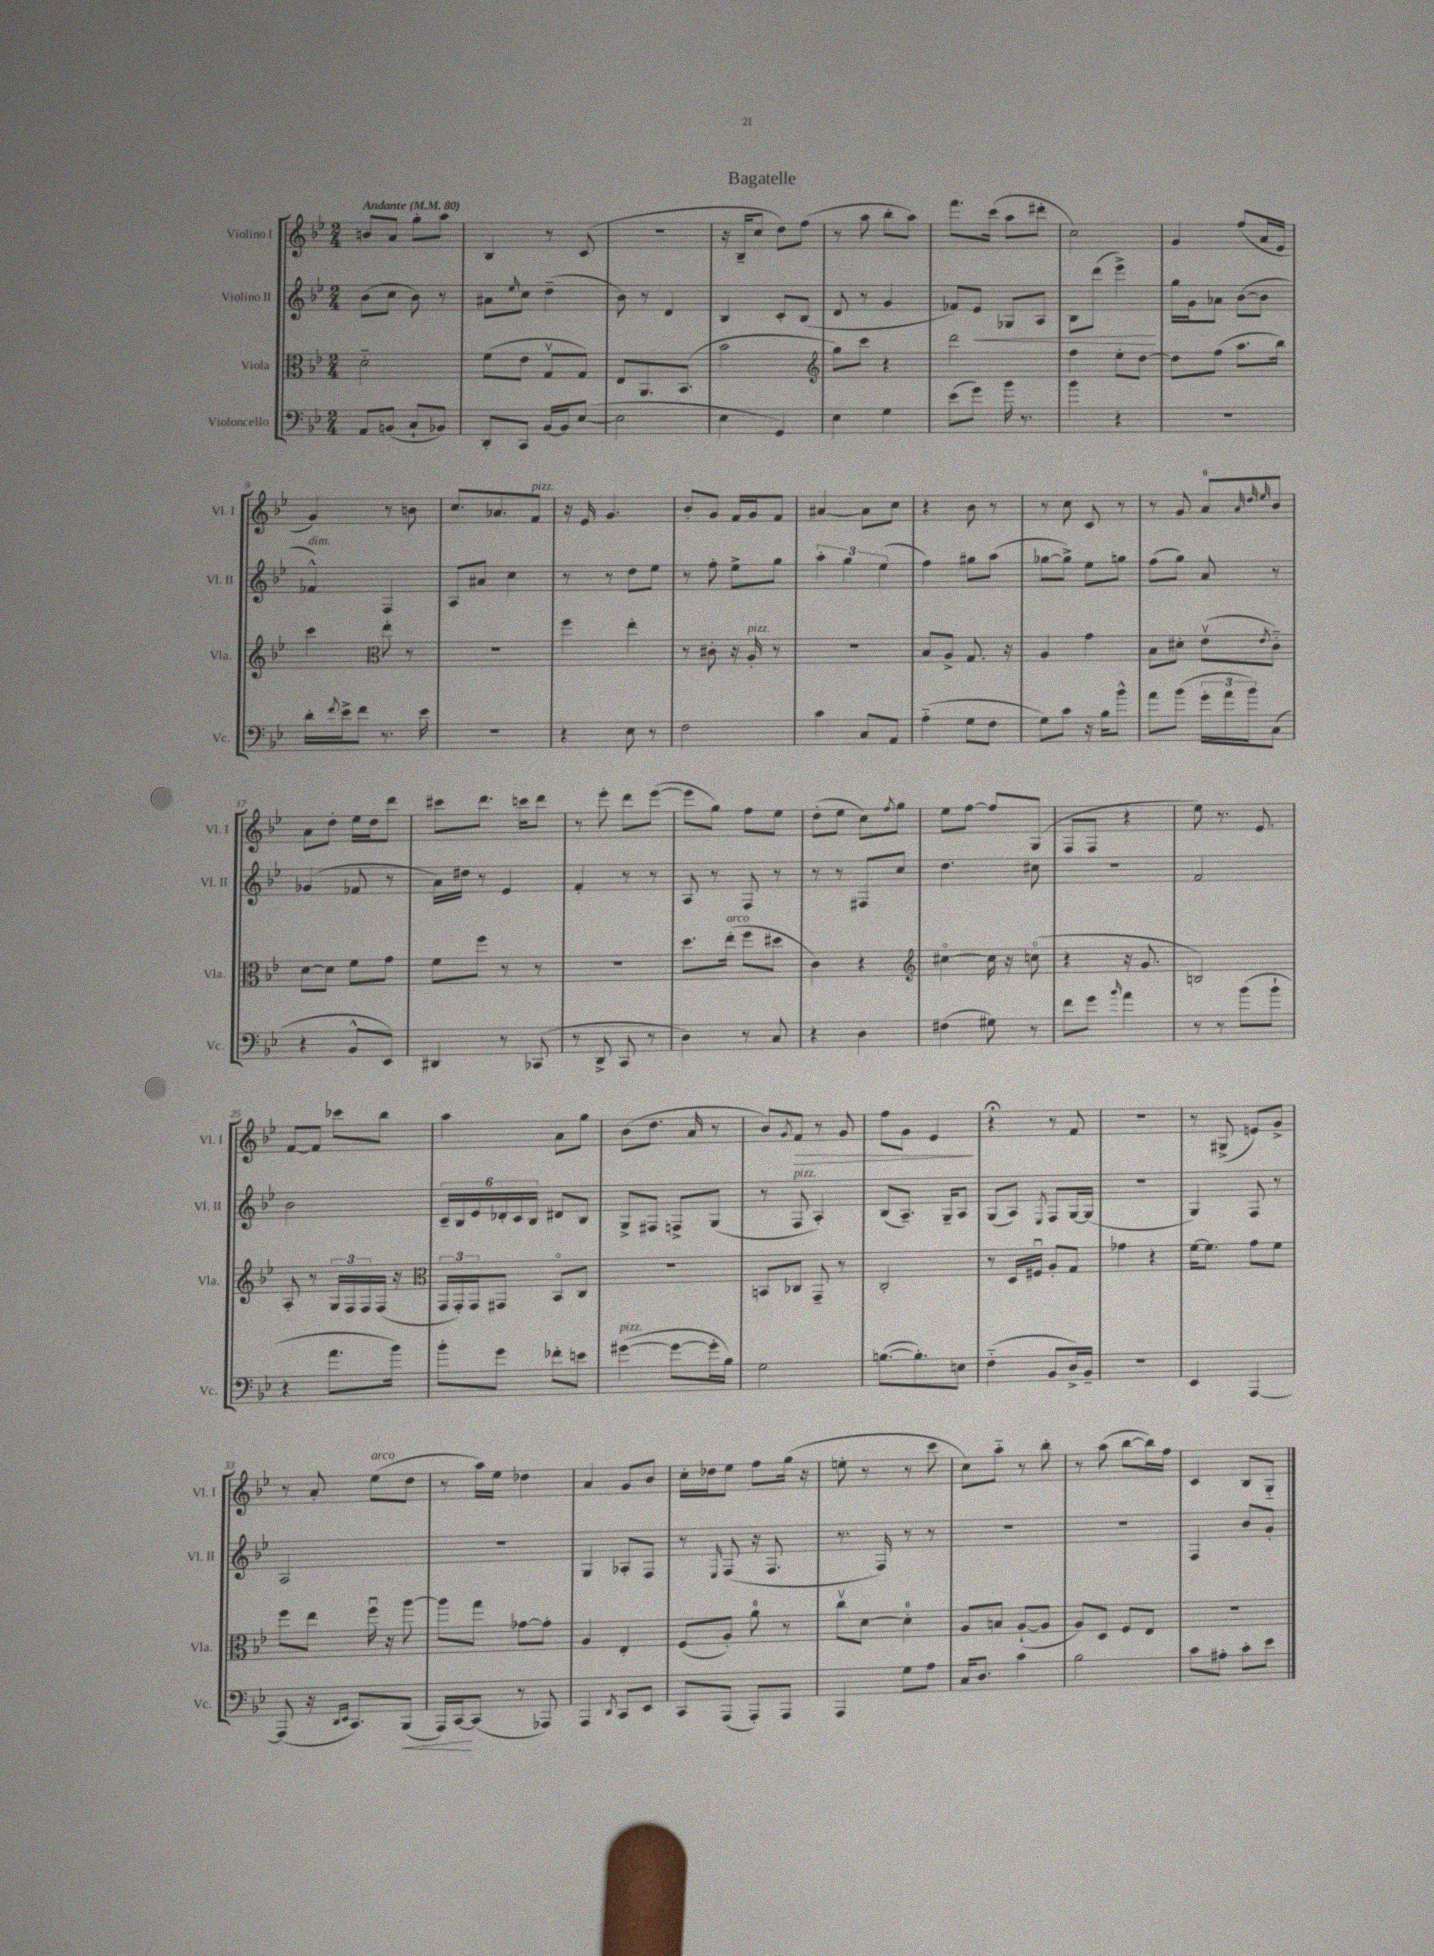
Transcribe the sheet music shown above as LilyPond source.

\header { title = "Bagatelle" }
<<
\new StaffGroup <<
\new Staff = "s0" \with { instrumentName = "Violino I" shortInstrumentName = "Vl. I" } {
    \clef treble \key bes \major \numericTimeSignature \time 2/4 \tempo "Andante" 4 = 80
    b'8 a'8 g''8-. a''8 |
    bes4 r8 c'8( |
    R2 |
    r16 bes16-- c''8 d''8) f''8( |
    r8 a''8 bes''8-. a''8) |
    f'''8. c'''16( a''8 dis'''8-. |
    c''2) |
    g'4 f''8( a'16 ees'16 |
    g'4) r8 b'8 |
    c''8. aes'8. f'8^\markup { \italic "pizz." } |
    r16 ees'16 g'4. |
    bes'8-. g'8 f'16 g'16 f'8 |
    ais'4~ ais'8 c''8 |
    r4 bes'8 r8 |
    r8 c''8 c'8 r8 |
    r8 g'8 a'8-0 \grace { a'32 d''32 ees''32 } bes'8 |
    a'8 d''8-. ees''16 d''16 d'''8 |
    cis'''8 d'''8. c'''16 d'''8 |
    r8 ees'''8-. d'''8 ees'''8~( |
    ees'''8 g''8) f''8 ees''8 |
    d''8-.( ees''8 c''8) \acciaccatura { f''8 } g''8 |
    ees''8 f''8~ f''8 g8( |
    f8 f8 r4 |
    ees''8) r8. ees'8. |
    f'8~ f'8 ces'''8 bes''8 |
    a''4 a'8 g''8 |
    bes'8( d''8. a'16 r8 |
    bes'8) \acciaccatura { g'8 } f'8\> r8 g'8 |
    f''8 g'8 ees'4\! |
    r4\fermata r8 f'8 |
    r2 |
    r8 gis8->( e'8) g'8-> |
    r8 a'8-. ees''8^\markup { \italic "arco" }( d''8 |
    r8 a''16) ees''16 des''4 |
    a'4 g'8 bes'8 |
    c''16-. des''16 ees''8 f''8 g''16( r16 |
    e''8-. r8 r8 c'''8 |
    c''8) a''8-_ r8 bes''8-. |
    r8 a''8( bes''8~ bes''16) f''16 |
    c'4 bes8 g8-_ \bar "|." |
}
\new Staff = "s1" \with { instrumentName = "Violino II" shortInstrumentName = "Vl. II" } {
    \clef treble \key bes \major \numericTimeSignature \time 2/4
    bes'8( c''8 bes'8) r8 |
    ais'8 \grace { ees''16 } c''8 d''4--( |
    bes'8) r8 d'4 |
    bes4 c'8-. bes8( |
    d'8 r8 g'4 |
    fes'8) ees'8\< ges8 a8 |
    bes8 d'''8( ees'''4->\!) |
    g''16 g'16 aes'8 bes'8~( bes'8 |
    fes'4-^^\markup { \italic "dim." }) f4 |
    a8 ais'8 c''4 |
    r8 r8 d''8 ees''8 |
    r8 f''8-. ees''8-> g''8 |
    \tuplet 3/2 { a''4-. g''4 ees''4( } |
    f''4) gis''8 a''8( |
    ges''8~ ges''8->) ees''8 g''8 |
    f''8( g''8) a'8 r8 |
    ges'4( fes'8 r8 |
    a'16) dis''16 r8 ees'4 |
    f'4-. r8 r8 |
    a8 r8 f8 r8 |
    r8 r8 fis8 c''8 |
    d''4. cis''8 |
    r2 |
    f'2 |
    bes'2 |
    \tuplet 6/4 { c'16-- bes16 ees'16 des'16-. c'16 bes16 } dis'8 bes8 |
    g8-> fis8 f8-> g8( |
    r8 f8^\markup { \italic "pizz." } a4-.) |
    bes8( a8.--) g16-- a8 |
    g8( a8) \acciaccatura { ees8 } f8 g16~ g16( |
    r2 |
    g4) f8 r8 |
    a2 |
    R2 |
    g4 aes8-. f8 |
    r8 \grace { ees16 } f8( r16 f8. |
    r8. f16) r8 r8 |
    r2 |
    r2 |
    f4 bes'8 g'8-. \bar "|." |
}
\new Staff = "s2" \with { instrumentName = "Viola" shortInstrumentName = "Vla." } {
    \clef alto \key bes \major \numericTimeSignature \time 2/4
    d'2-_ |
    f'8( ees'8 g8\upbow g8) |
    ees8 a,8. bes,8.( |
    bes'2 |
    \clef treble g''8) c'''8 r4 |
    d'''2 |
    f''4 ees''8-. d''8~ |
    d''8 f''8( a''8. bes''16) |
    c'''4 \clef alto ees''8-. r8 |
    R2 |
    f''4 ees''4-. |
    r8 cis'8-. r16 a16-.^\markup { \italic "pizz." } r8 |
    R2 |
    bes8 a8-> g8. r16 |
    a4 g'4 |
    bes8 dis'8-. ees'8\upbow( \acciaccatura { ees'8 } c'8-_) |
    d'8~ d'8 f'8 g'8 |
    f'8 f''8 r8 r8 |
    r2 |
    d''8. ees''16-.^\markup { \italic "arco" }( f''8 dis''8 |
    c'4) r4 |
    \clef treble cis''4~\flageolet cis''16 r16 c''8\flageolet( |
    r4 r16 g'8. |
    b2) |
    a8-. r8 \tuplet 3/2 { g16 f16 f16 } f16( r16 |
    \clef alto \tuplet 3/2 { g,16 g,16-.) g,16 } gis,8 bes,8\flageolet c8 |
    r2 |
    b,8 ces8 g,8-- r8 |
    c2-. |
    r8 d16 fis16\downbow a8-. g8 |
    ges'4 r4 |
    f'16~ f'8. g'8 f'8 |
    f''8 ees''8 f''16\downbow r16 a''8~ |
    a''8 g''8 ges'8~ ges'8-. |
    a4 ees4-. |
    f8( a8-.) a'8-0 r8 |
    c''8\upbow d'8~ d'4-0-. |
    a8 b8 a8~-!( a8 |
    a8) d8 f8 ees8 |
    R2 \bar "|." |
}
\new Staff = "s3" \with { instrumentName = "Violoncello" shortInstrumentName = "Vc." } {
    \clef bass \key bes \major \numericTimeSignature \time 2/4
    a,8 b,8( c8-! bes,8) |
    d,8-. c,8 bes,16~ bes,16 ees8~( |
    ees2 |
    ees4 g,4) |
    ees4 g4 |
    ees'8( g'8) bes'16 r8. |
    bes'4 r4 |
    r2 |
    d'16-. \acciaccatura { f'8 } ees'16-> f'8 r8. ees'16 |
    r2 |
    r4 ees8 r8 |
    f2 |
    c'4 c8 a,8 |
    a4-_( g8 f8 |
    g8) c'8 r16 bes16 bes'8-^ |
    a'8 bes'8( \tuplet 3/2 { g'16-. a'16 bes'16) } c8( |
    r4 bes,8-^ ees,8) |
    dis,4 r8 ces,8( |
    r8 d,8-> c,8 r8 |
    d4) r8 c8 |
    r4 d4 |
    fis4( gis8) r8 |
    f'8 g'8 \grace { bes'16 } a'4 |
    r8 r8 bes'8( bes'8-! |
    r4 a'8. bes'16) |
    bes'8-. g'8 fes'8-. e'8 |
    gis'4~^\markup { \italic "pizz." }( gis'8~ gis'16-. bes16) |
    g2 |
    b8.~( b8.-.) e8 |
    f4-_( bes,8 d16->) bes,16-- |
    r2 |
    ees,4 a,,4~ |
    a,,8( r16 \grace { d,16 ees,16 } c,8.) bes,,8\<( |
    a,,16) c,16~\! c,8( r8 aes,,8) |
    a,,4 \acciaccatura { d,8 } c,8 ees,8 |
    c,8 a,,8( a,,8-.) a,,8 |
    a,,4 g8 a8 |
    c16 d8. c'4 |
    bes2 |
    c'8 ais8-. c'8-. ees'8 \bar "|." |
}
>>
>>
